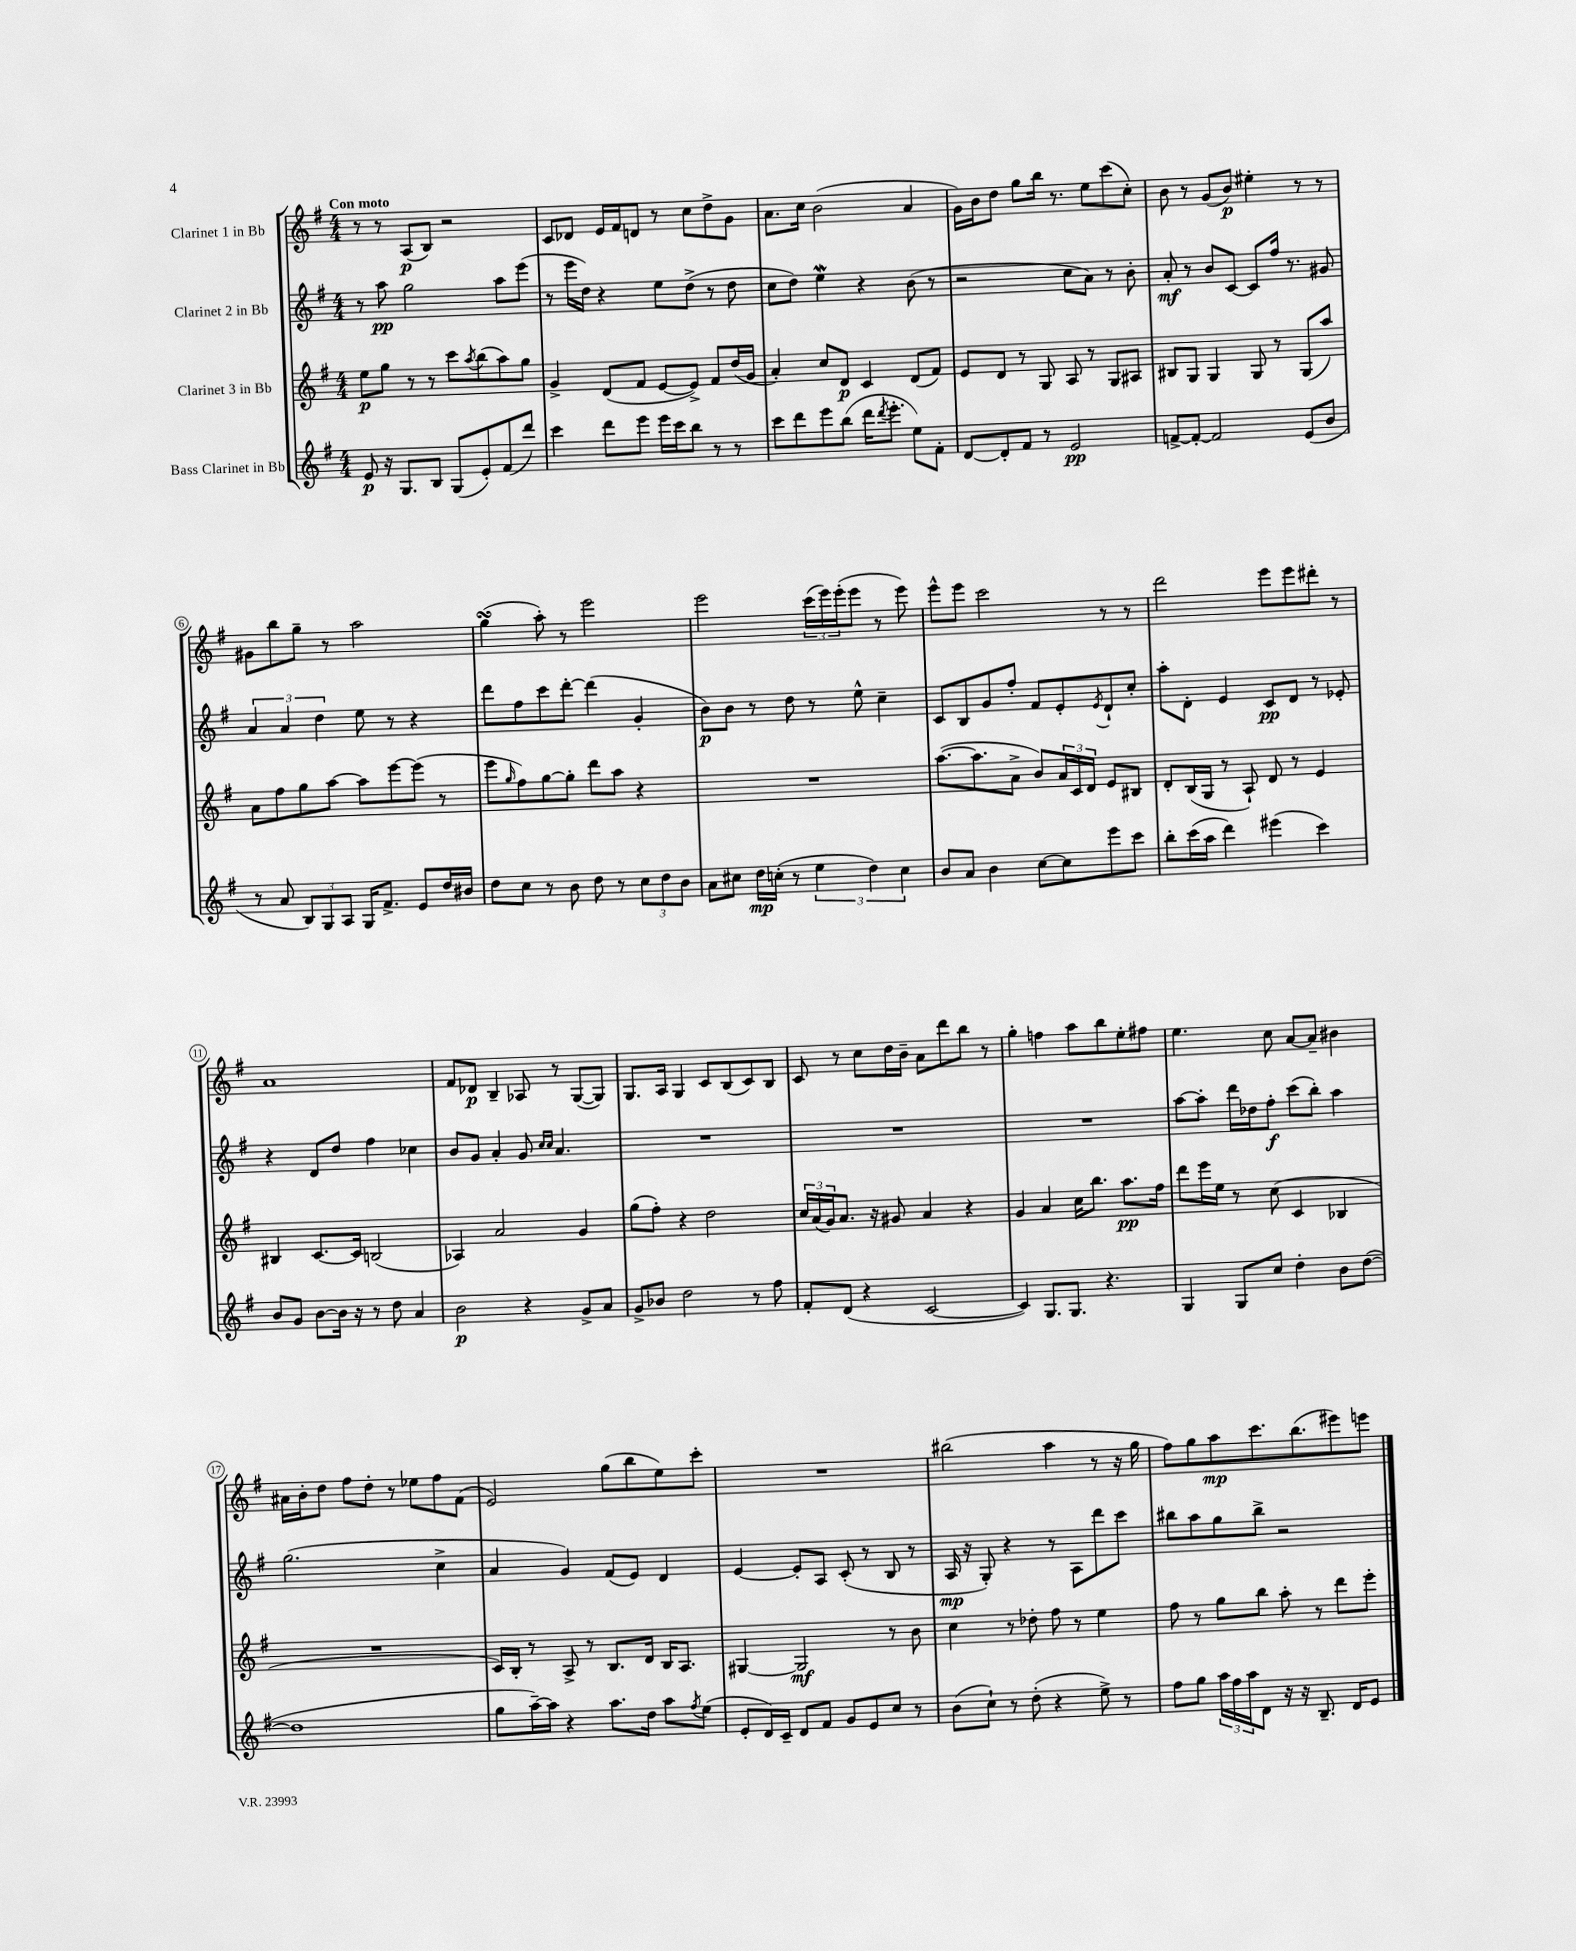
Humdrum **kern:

**kern	**kern	**kern	**kern
*staff4	*staff3	*staff2	*staff1
*clefG2	*clefG2	*clefG2	*clefG2
*k[f#]	*k[f#]	*k[f#]	*k[f#]
*M4/4	*M4/4	*M4/4	*M4/4
8e/	8ee\L	8r	8r
16r	8gg\J	8aa\	8r
8.G/L	.	.	.
.	8r	2gg\	(8A/L
8B/J	8r	.	8B/J)
(8G/L	8ccc\L	.	2r
.	8qaa/	.	.
8e'/)	(8bb\	.	.
(8f#/	8aa\)	8aa\L	.
8ddd/J)	8gg\J	(8eee\J	.
=	=	=	=
4ccc\	4g^/	8r	8c/L
.	.	16eee\LL	8d-/J
.	.	16dd\JJ)	.
8ddd\L	(8d/L	4r	16e/LL
.	.	.	16f#/J
8eee\J	8f#/J	.	8d/J
16eee\LL	[8e/L	8ee\L	8r
16ccc\J	.	.	.
8bb\J	8e^/]J)	(8dd^\J	8cc\L
8r	8f#/L	8r	8dd^\
8r	(16dd/L	8dd\	8g\J
.	16g/JJ	.	.
=	=	=	=
8ccc\L	4a'/)	8cc\L	8.a\L
8ddd\	.	8dd\J)	.
.	.	.	16cc\Jk
8eee\	8cc/L	4ee\	(2b\
(8bb\J	8d/J	.	.
16ddd\LK	4c/	4r	.
8qddd/	.	.	.
8.eee'\J	.	.	.
8ee\L)	(8d/L	(8b\	4a/
8f#'\J	8f#/J)	8r	.
=	=	=	=
[8d/L	8e/L	2r	16g\LL)
.	.	.	16b\J
8d'/]	8d/J	.	8dd\J
8f#/J	8r	.	8gg\L
8r	8G/	.	16bb\Jk
.	.	.	8.r
2e/	8A/	8cc\L	.
.	8r	8a\J)	8ee\L
.	8G/L	8r	(8ccc\
.	8A#/J	8b'\	8cc'\J)
=	=	=	=
[8f^/L	8B#/L	8a'/	8b\
8f'/_J	8G/J	8r	8r
2f/]	4G/	8b/L	(8g/L
.	.	[8c/J	8b/J)
.	8G/	8c/]L	4ee#'\
.	8r	16ff#/Jk	.
.	.	8.r	.
(8e/L	(8G/L	.	8r
8b/J	8aa/J)	8g#/	8r
=	=	=	=
8r	8a\L	6a/	8g#\L
8a/	8ff#\	.	8bb\
.	.	6a/	.
12B/L)	8gg\	.	8gg~\J
12G/	.	6dd\	.
.	[8aa\J	.	8r
12A/J	.	.	.
16G/LK	8aa\]L	8ee\	2aa\
8.f#^/J	.	.	.
.	[8eee\	8r	.
8e/L	(8eee\]J	4r	.
16dd/L	8r	.	.
16b#/JJ	.	.	.
=	=	=	=
8dd\L	8eee\L	8ddd\L	(4gg\
.	16qqgg/	.	.
8cc\J	8ff#\)	8ff#\	.
8r	[8gg\	8ccc\	8aa'\)
8b\	8gg'\]J	[8ddd'\J	8r
8dd\	8ddd\L	(4ddd\]	2eee\
8r	8aa\J	.	.
12cc\L	4r	4g'/	.
12dd\	.	.	.
12b\J	.	.	.
=	=	=	=
8a\L	1r	8b\L)	2eee\
8cc#\J	.	8b\J	.
16dd\LL	.	8r	.
(16cc'\JJ	.	.	.
8r	.	8dd\	.
6ee\	.	8r	(24ccc\LL
.	.	.	24eee\)
.	.	.	(24eee'\J
.	.	8ee^^\	8eee\J
6dd\)	.	.	.
.	.	4cc~\	8r
6cc\	.	.	.
.	.	.	8eee\)
=	=	=	=
8b/L	([8.aa\L	8c/L	8eee^^\L
8a/J	.	8B/	8eee\J
.	8.aa\]	.	.
4b\	.	8g/	2ccc\
.	8a^\J	8ff#'/J	.
[8cc\L	8b/L)	8f#/L	.
8cc\]	24a/L	8e'/	.
.	24c/	.	.
.	24d/JJ	.	.
.	.	8qe/	.
8eee\	8e/L	8d`/	8r
8ccc\J	8B#/J	8cc'/J	8r
=	=	=	=
8bb'\L	8d'/L	8aa'\L	2ddd\
(16ccc\L	(16B/L	8d'\J	.
16aa\JJ	16G/JJ	.	.
4ddd\)	8r	4e/	.
.	8A`/)	.	.
(4eee#\	8d/	8c/L	8eee\L
.	8r	8d/J	8eee\
4ccc\)	4e/	8r	8ddd#'\J
.	.	8e-'/	8r
=	=	=	=
8b/L	4B#/	4r	1a
8g/J	.	.	.
[8b\L	[8.c/L	8d/L	.
16b\]Jk	.	8dd/J	.
16r	16c/]Jk	.	.
8r	(2B/	4ff#\	.
8dd\	.	.	.
4a/	.	4cc-\	.
=	=	=	=
2b\	4A-/)	8b/L	8f#/L
.	.	8g/J	8d-/J
.	2a/	4a'/	4B~/
4r	.	8g/	8A-/
.	.	16qqcc/LL	.
.	.	16qqcc/JJ	.
.	.	4.a/	8r
8g^/L	4g/	.	([8G/L
8a/J	.	.	8G/]J)
=	=	=	=
8g^/L	(8gg\L	1r	8.G/L
8b-/J	8ff#'\J)	.	.
.	.	.	16A/Jk
2dd\	4r	.	4G/
.	2dd\	.	8c/L
.	.	.	(8B/
8r	.	.	8c/)
8ff#\	.	.	8B/J
=	=	=	=
8f#'/L	24cc/LL	1r	8c/
.	(24a/	.	.
.	24g/J)	.	.
(8d/J	8.a/J	.	8r
4r	.	.	8cc\L
.	16r	.	.
.	8g#/	.	16dd\L
.	.	.	16b~\JJ
[2c/	4a/	.	8a\L
.	.	.	8ddd\
.	4r	.	8bb\J
.	.	.	8r
=	=	=	=
4c/])	4g/	1r	4gg'\
8.G/L	4a/	.	4ff\
8.G/J	.	.	.
.	16cc\LK	.	8aa\L
.	8.bb\J	.	.
4.r	.	.	8bb\
.	8.aa\L	.	8ee'\
.	.	.	8ff#\J
.	16ff#\Jk	.	.
=	=	=	=
4G/	8ddd\L	[8aa\L	4.ee\
.	16eee\L	8aa'\]J	.
.	16ee\JJ	.	.
8G/L	8r	16ddd\LL	.
.	.	16dd-\J	.
8cc/J	(8cc\	8ff#'\J	8cc\
4dd'\	4c/	(8ccc\L	[8a/L
.	.	8bb'\J)	8a~/]J
8b\L	4B-/	4aa\	4b#\
([8dd\J	.	.	.
=	=	=	=
1dd]	1r	(2.gg\	16a#\LL
.	.	.	16b'\J
.	.	.	8dd\J
.	.	.	8ff#\L
.	.	.	8dd'\J
.	.	.	8r
.	.	.	8ee-\L
.	.	4cc^\	8ff#\
.	.	.	(8f#\J
=	=	=	=
8gg\L	16c/LL)	4a/	2e/)
.	16B'/JJ	.	.
[16aa~\L)	8r	.	.
16aa\]JJ	.	.	.
4r	8A^/	4g/)	.
.	8r	.	.
8.aa\L	8.B/L	(8f#/L	(8gg\L
.	.	8e/J)	8bb\
16dd\Jk	16d/Jk	.	.
8aa\L	16B/LK	4d/	8ee\)
.	8.A/J	.	.
8qff#/	.	.	.
(8ee\J	.	.	8ccc'\J
=	=	=	=
8e'/L	[4G#/	[4e/	1r
16d/L)	.	.	.
16c~/JJ	.	.	.
8d/L	2G#/]	8e'/]L	.
8f#/J	.	8A/J	.
8g/L	.	(8c'/	.
8e/	.	8r	.
8cc/J	8r	8B/	.
8r	8b\	8r	.
=	=	=	=
(8b\L	4cc\	16A/	(2bb#\
.	.	16r	.
8cc`\J)	.	8G'/)	.
8r	8r	4r	.
(8dd'\	8dd-'\	.	.
4r	8ff#\	8r	4aa\
.	8r	8A\L	.
8ee^\)	4ee\	8ddd\	8r
8r	.	8ccc\J	16r
.	.	.	16gg\
=	=	=	=
8ff#\L	8ff#\	8bb#\L	8ff#\L)
8gg\J	8r	8aa\	8gg\
24aa\LL	8gg\L	8gg\	8aa\
24ff#\	.	.	.
24aa\J	.	.	.
8d\J	8bb\J	8bb#^\J	8.ccc\
16r	8aa'\	2r	.
16r	.	.	(8.bb\
8.B~/	8r	.	.
.	8ddd\L	.	8eee#\)
16d/LK	.	.	.
8e/J	8eee'\J	.	8eee\J
==	==	==	==
*-	*-	*-	*-
